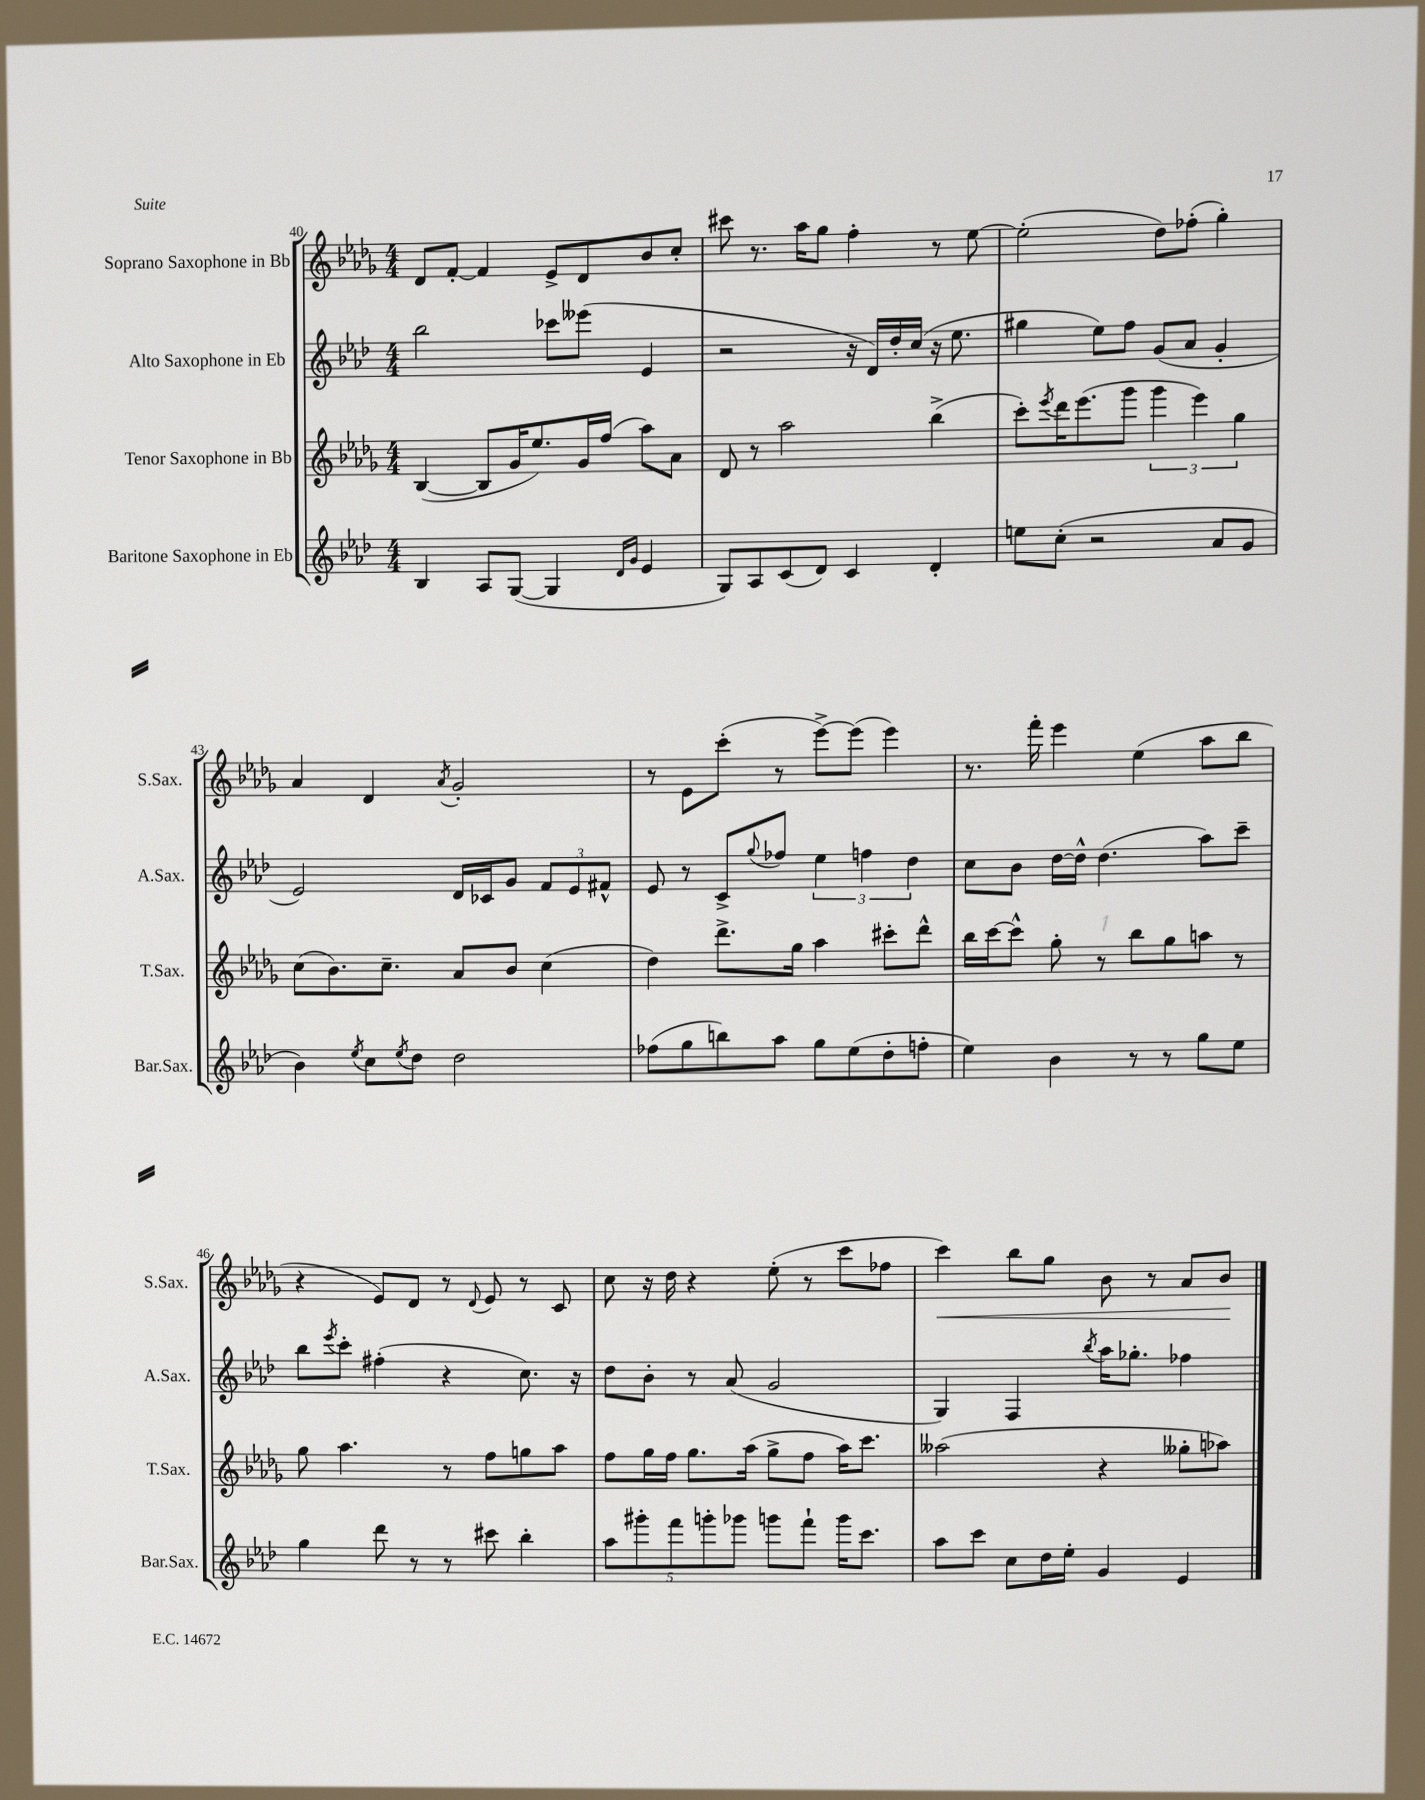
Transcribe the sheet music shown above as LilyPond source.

<<
\new StaffGroup <<
\new Staff = "s0" \with { instrumentName = "Soprano Saxophone in Bb" shortInstrumentName = "S.Sax." } {
    \clef treble \key des \major \numericTimeSignature \time 4/4
    des'8 f'8~-. f'4 ees'8-> des'8 bes'8 c''8-. |
    cis'''8 r8. aes''16 ges''8 f''4-. r8 ees''8~ |
    ees''2-.( des''8) fes''8-.( ges''4-.) |
    aes'4 des'4 \acciaccatura { aes'8 } ges'2-. |
    r8 ees'8 c'''8-.( r8 ees'''8~->) ees'''8( ees'''4) |
    r8. f'''16-. ees'''4 ees''4( aes''8 bes''8 |
    r4 ees'8) des'8 r8 \appoggiatura { des'8 } ees'8 r8 c'8 |
    c''8 r16 des''16 r4 ees''8-.( r8 c'''8 fes''8 |
    c'''4\<) bes''8 ges''8 bes'8 r8 aes'8 bes'8\! \bar "|." |
}
\new Staff = "s1" \with { instrumentName = "Alto Saxophone in Eb" shortInstrumentName = "A.Sax." } {
    \clef treble \key aes \major \numericTimeSignature \time 4/4
    bes''2 ces'''8 eeses'''8( ees'4 |
    r2 r16 des'16) des''16-. c''16( r16 ees''8. |
    gis''4 ees''8) f''8 g'8( aes'8 g'4-. |
    ees'2) des'16 ces'16 g'8 \tuplet 3/2 { f'8 ees'8 fis'8-^ } |
    ees'8 r8 c'8-> \appoggiatura { g''8 } fes''8 \tuplet 3/2 { ees''4 f''4 des''4 } |
    c''8 bes'8 des''16~ des''16-^ des''4.( aes''8) c'''8-- |
    bes''8 \acciaccatura { ees'''8 } c'''8-. fis''4-.( r4 c''8.) r16 |
    des''8 bes'8-. r8 aes'8( g'2 |
    g4) f4 \acciaccatura { bes''8 } aes''16 ges''8.-. fes''4 \bar "|." |
}
\new Staff = "s2" \with { instrumentName = "Tenor Saxophone in Bb" shortInstrumentName = "T.Sax." } {
    \clef treble \key des \major \numericTimeSignature \time 4/4
    bes4~( bes8 ges'16 ees''8.) ges'16 f''16( aes''8) aes'8 |
    des'8 r8 aes''2 bes''4->( |
    c'''8-.) \acciaccatura { ees'''8 } des'''16 ees'''8.( ges'''8 \tuplet 3/2 { ges'''4 ees'''4) ges''4 } |
    c''8( bes'8.) c''8.-- aes'8 bes'8 c''4( |
    des''4) des'''8.-> ges''16 aes''4 cis'''8-. des'''8-^ |
    bes''16 c'''16~ c'''8-^ ges''8-. r8 bes''8 ges''8 a''8 r8 |
    ges''8 aes''4. r8 f''8 g''8 aes''8 |
    f''8 ges''16 f''16 ges''8. aes''16( ges''8-> f''8 aes''16) c'''8. |
    aeses''2( r4 geses''8-. aes''8) \bar "|." |
}
\new Staff = "s3" \with { instrumentName = "Baritone Saxophone in Eb" shortInstrumentName = "Bar.Sax." } {
    \clef treble \key aes \major \numericTimeSignature \time 4/4
    bes4 aes8 g8~( g4 \grace { des'16 g'16 } ees'4 |
    g8) aes8 c'8( des'8) c'4 des'4-. |
    e''8 c''8-.( r2 aes'8 g'8 |
    bes'4) \acciaccatura { ees''8 } c''8 \acciaccatura { ees''8 } des''8 des''2 |
    fes''8( g''8 b''8) aes''8 g''8 ees''8( des''8-. f''8-. |
    ees''4) bes'4 r8 r8 g''8 ees''8 |
    g''4 des'''8 r8 r8 cis'''8 bes''4-. |
    \tuplet 5/4 { aes''8 gis'''8-. f'''8 g'''8-. ges'''8 } g'''8 f'''8-! g'''16 c'''8. |
    aes''8 c'''8 c''8 des''16 ees''16-. g'4 ees'4 \bar "|." |
}
>>
>>
\layout { \context { \Score currentBarNumber = #40 } }
